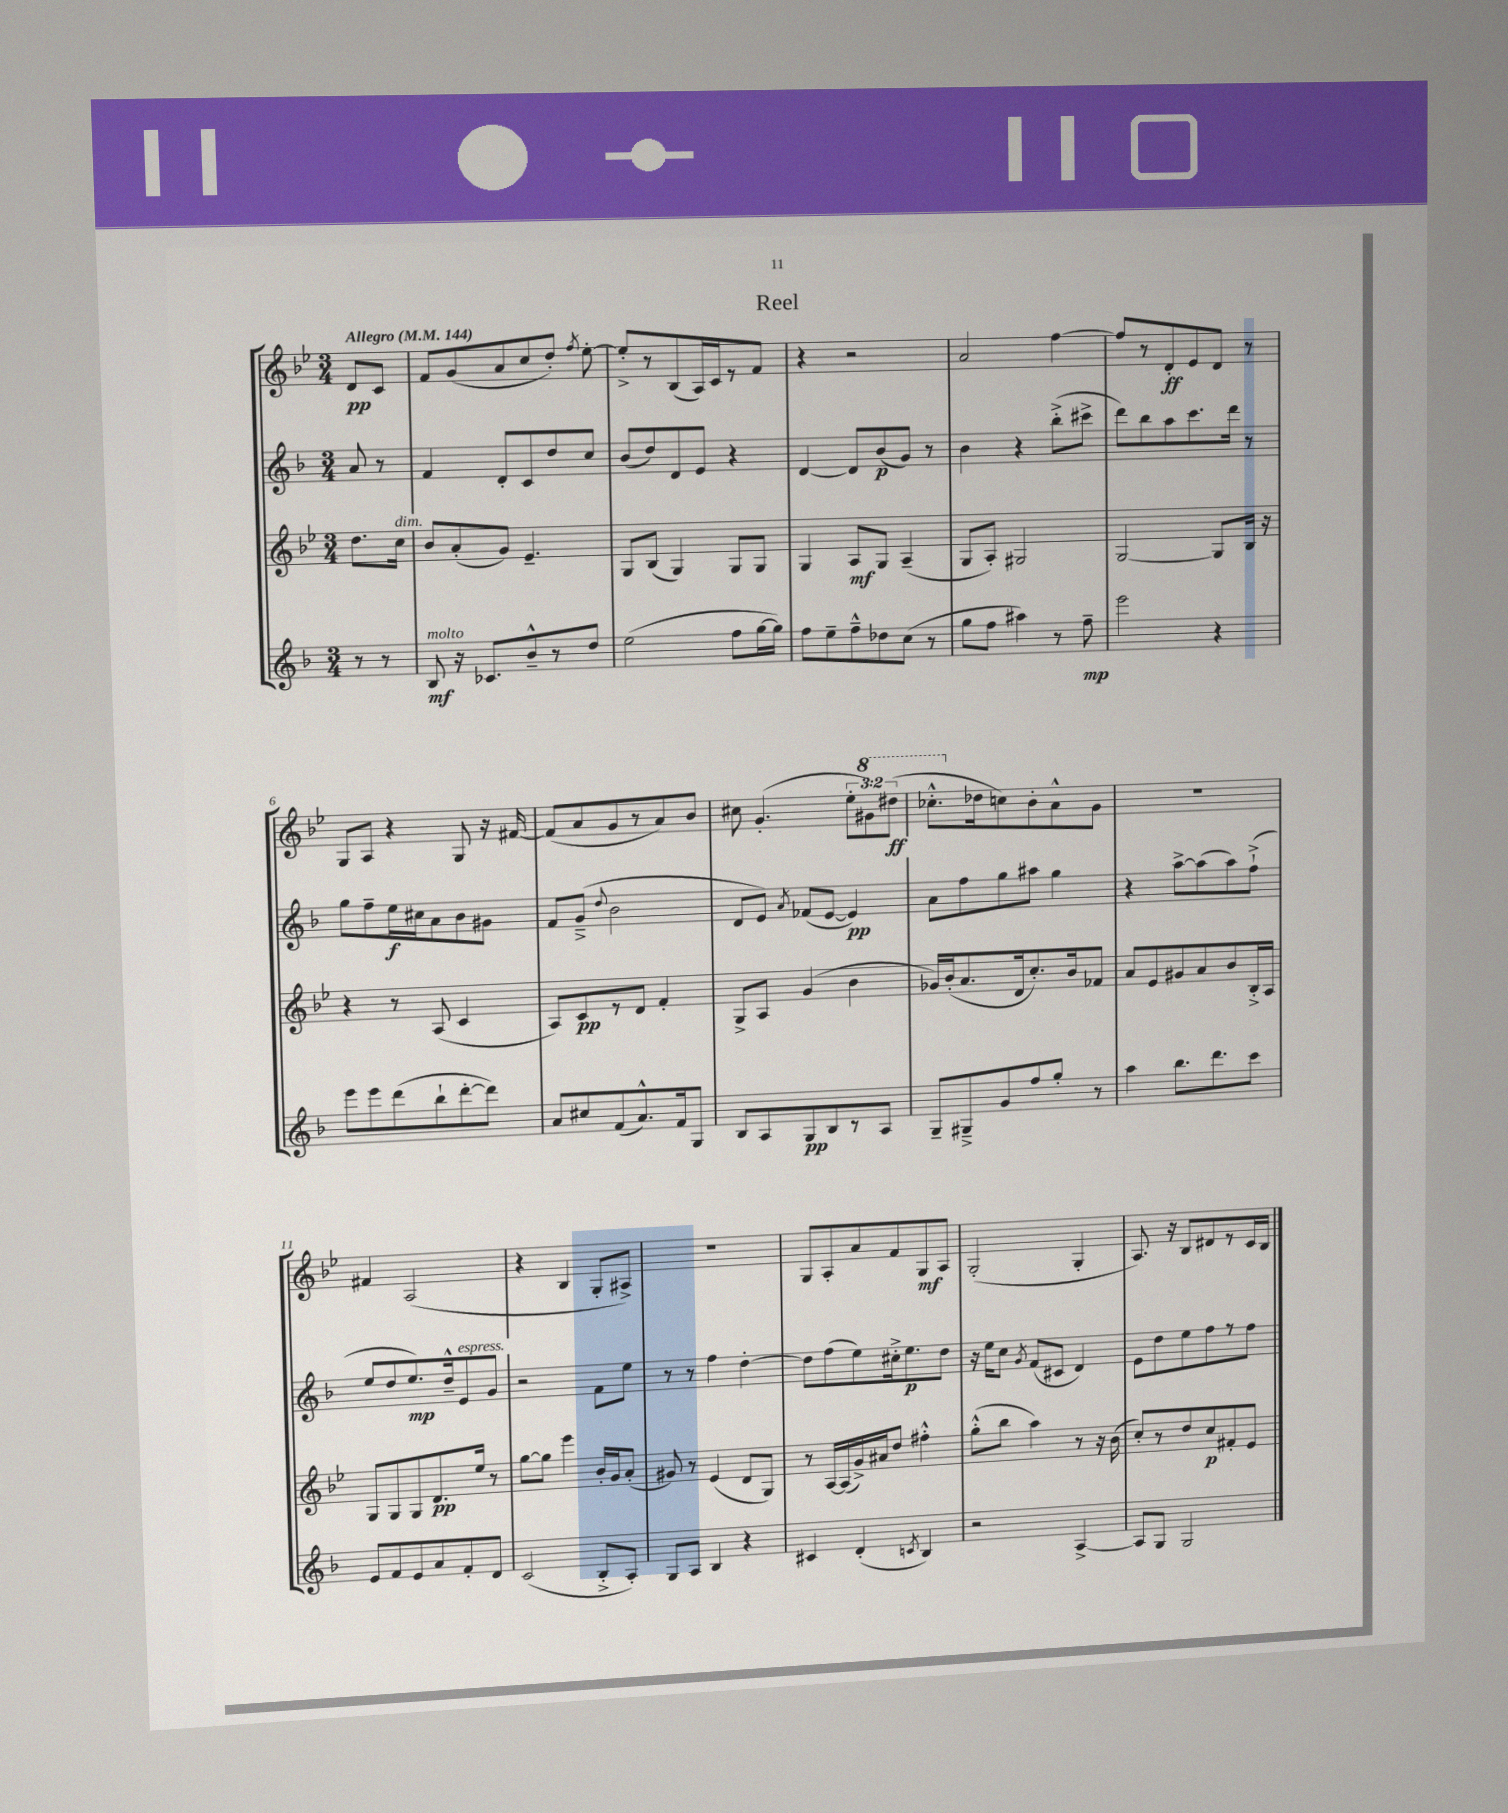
\header { title = "Reel" }
<<
\new StaffGroup <<
\new Staff = "s0" {
    \clef treble \key bes \major \numericTimeSignature \time 3/4 \override Staff.TupletNumber.text = #tuplet-number::calc-fraction-text \partial 4 \tempo "Allegro" 4 = 144
    \autoBeamOff d'8[\pp c'8] |
    f'8[ g'8( a'8 c''8 d''8]-.) \acciaccatura { f''8 } ees''8~-. |
    ees''8[-.-> r8 bes8( a16) c'16 r8 f'8] |
    r4 r2 |
    a'2 f''4~ |
    f''8[ r8 d'8-.\ff ees'8 d'8] r8 |
    g8[ a8] r4 g8 r16 fis'16~ |
    fis'8[( a'8 g'8 r8 a'8) bes'8] |
    cis''8 g'4.-.( \tuplet 3/2 { ees''8[-. \ottava #1 gis''8) dis'''8]\ff( } |
    ces'''8.[-.-^ \ottava #0 des''16 c''!8) bes'8-. a'8-^ g'8] |
    R2. |
    fis'4 a2( |
    r4 bes4 g8[-. ais8]->) |
    R2. |
    g8[ a8-. a'8 f'8 g8\mf a8] |
    g2-.( g4-. |
    a8.) r16 bes8[ dis'8 r8 c'16 bes16] \bar "|." |
}
\new Staff = "s1" {
    \clef treble \key f \major \numericTimeSignature \time 3/4 \partial 4
    \autoBeamOff a'8 r8 |
    f'4 d'8[-. c'8 d''8 c''8] |
    bes'8[( d''8) d'8 e'8] r4 |
    d'4~ d'8[ bes'8\p( g'8]) r8 |
    bes'4 r4 bes''8[-.->( cis'''8]-> |
    d'''8[) bes''8 a''8 c'''8. d'''16] r8 |
    g''8[ f''8-- e''16\f cis''16 a'8 bes'8 gis'8] |
    f'8[ g'8]--->( \appoggiatura { d''8 } bes'2 |
    d'8[ e'8]) \acciaccatura { a'8 } fes'8[( e'8]~ e'4\pp) |
    a'8[ f''8 g''8 ais''8] g''4 |
    r4 a''8[~-> a''8( a''8) f''8]-!->( |
    e''8[ d''8 e''8.\mp) d''16---^ e'8^\markup { \italic "espress." } g'8] |
    r2 f'8[ e''8] |
    r8 r8 f''4 d''4~-. |
    d''8[ f''8( e''8) cis''16-.-> e''8.\p d''8] |
    r16 e''16[ c''8] \acciaccatura { g'8 } f'8[( cis'8] d'4) |
    e'8[ d''8 e''8 f''8 r8 f''8] \bar "|." |
}
\new Staff = "s2" {
    \clef treble \key bes \major \numericTimeSignature \time 3/4 \partial 4
    \autoBeamOff d''8.[ c''16]^\markup { \italic "dim." } |
    bes'8[ a'8-.( g'8]) ees'4.-- |
    g8[ bes8]( g4) g8[ g8] |
    g4 a8[\mf g8] a4--( |
    g8[ a8]-.) gis2 |
    g2~ g8[ bes16] r16 |
    r4 r8 a8( c'4 |
    a8[) c'8\pp r8 d'8] f'4-. |
    g8[-> a8] g'4( bes'4 |
    ges'16[) bes'16-.( a'8. d'16 c''8.-.) bes'16 fes'8] |
    a'8[ ees'8 gis'8 a'8 bes'8 bes16-.-> a16] |
    g8[ g8 g8 d'8.\pp ees''16] r8 |
    g''8[~ g''8] ees'''4 bes'16[-. g'16 a'8]-.( |
    gis'8) r8 ees'4( d'8[ g8]) |
    r8 a16[~ a16( g'16->) ais'16 d''8] fis''4-.-^ |
    g''8[-.-^( bes''8] a''4) r8 r16 bes'16( |
    c''8[-.) r8 d''8 c''8\p fis'8-. ees'8] \bar "|." |
}
\new Staff = "s3" {
    \clef treble \key f \major \numericTimeSignature \time 3/4 \partial 4
    \autoBeamOff r8 r8 |
    bes8\mf^\markup { \italic "molto" } r16 ces'8.[ bes'8---^ r8 d''8] |
    e''2( f''8[ g''16~ g''16]) |
    f''8[ e''8-- f''8---^ des''8 c''8]( r8 |
    g''8[ f''8] ais''4) r8 f''8--\mp |
    e'''2 r4 |
    e'''8[ e'''8 d'''8( bes''8-! d'''8~-. d'''8]) |
    a'8[ cis''8 f'8( a'8.-^) f'16 g8] |
    bes8[ a8 g8\pp bes8 r8 a8] |
    g8[-- gis8---> g'8 f''8 g''8]-. r8 |
    a''4 bes''8.[ d'''8. c'''8] |
    e'8[ f'8 e'8 a'8 f'8-. d'8] |
    c'2( bes8[-.-> a8]-.) |
    g8[ a8] bes4 r4 |
    cis'4 d'4-.( \acciaccatura { c'8 } bes4) |
    r2 a4~-> |
    a8[ g8] g2 \bar "|." |
}
>>
>>
